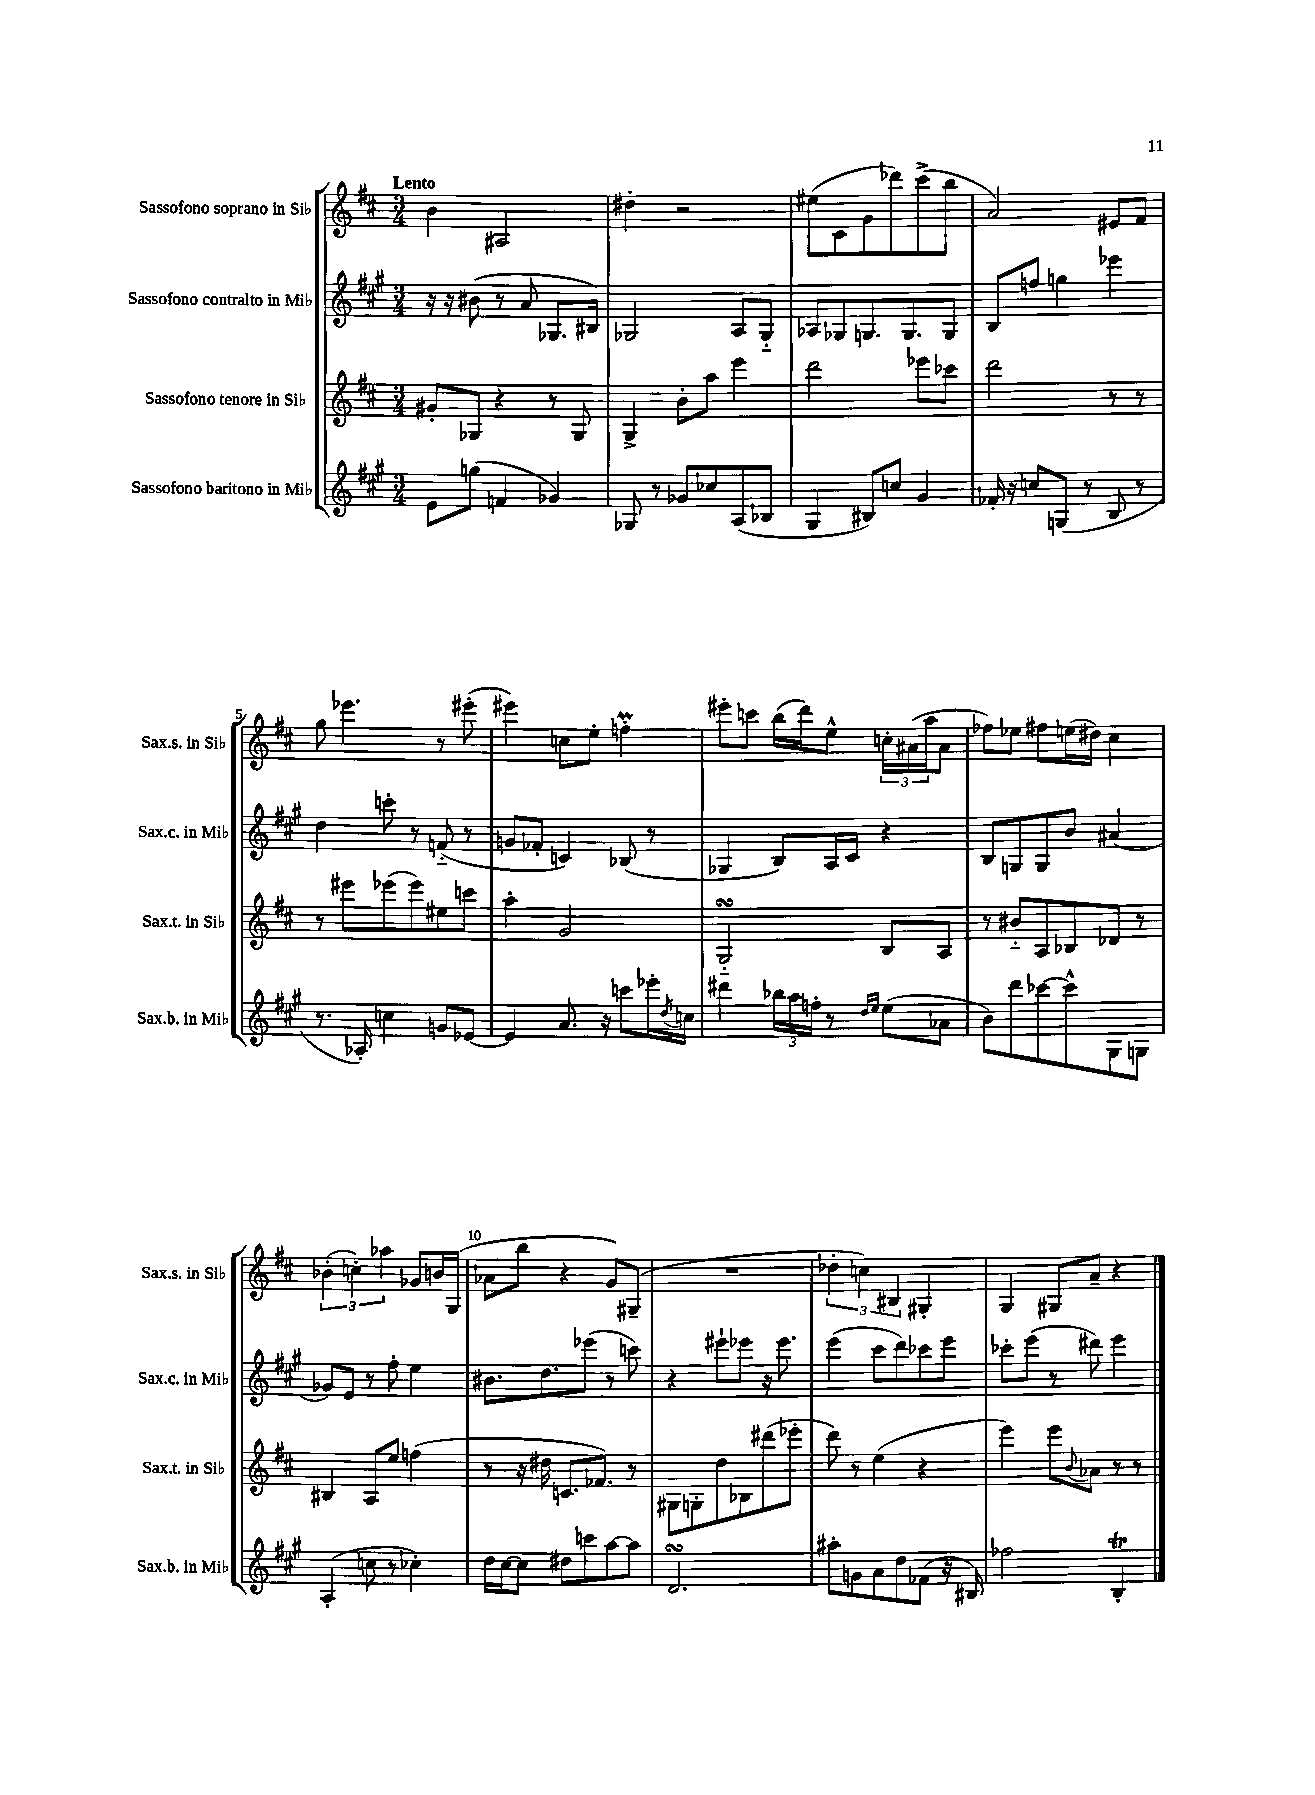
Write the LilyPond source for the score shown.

<<
\new StaffGroup <<
\new Staff = "s0" \with { instrumentName = "Sassofono soprano in Sib" shortInstrumentName = "Sax.s. in Sib" } {
    \clef treble \key d \major \numericTimeSignature \time 3/4 \tempo "Lento"
    b'4 ais2 |
    dis''4-. r2 |
    eis''8( cis'8 g'8 des'''8) cis'''8->( b''8 |
    a'2) eis'8 fis'8 |
    g''8 ees'''4. r8 eis'''8-.( |
    eis'''4) c''8 e''8-. f''4-.\prall |
    eis'''8-. c'''8 b''16( d'''16) e''8-^ \tuplet 3/2 { c''16-. ais'16( a''16 } ais'8 |
    fes''8) ees''8 fis''8 e''16( dis''16) cis''4 |
    \tuplet 3/2 { bes'4-.( c''4-.) aes''4 } ges'8 b'16 g16( |
    aes'8 b''8 r4 g'8) gis8--( |
    R2. |
    \tuplet 3/2 { des''4-. c''4) bis4 } gis4-. |
    g4 gis8 a'8-- r4 \bar "|." |
}
\new Staff = "s1" \with { instrumentName = "Sassofono contralto in Mib" shortInstrumentName = "Sax.c. in Mib" } {
    \clef treble \key a \major \numericTimeSignature \time 3/4
    r16 r16 bis'8( r8 a'8 ges8. bis16) |
    ges2 a8 ges8-_ |
    aes8 ges8 g8. g8. g8 |
    b8 f''8 g''4 ees'''4 |
    d''4 c'''8-. r8 f'8-_( r8 |
    g'8 fes'8-. c'4) bes8( r8 |
    ges4 b8) a16 cis'16 r4 |
    b8 g8 g8 b'8 ais'4( |
    ges'8) e'8 r8 fis''8-. e''4 |
    bis'8. d''8. ees'''8( r8 c'''8) |
    r4 eis'''8-! ees'''8 r16 ees'''8. |
    e'''4( cis'''8 d'''8) ces'''8 e'''8 |
    ces'''8-. e'''8( r8 dis'''8) e'''4 \bar "|." |
}
\new Staff = "s2" \with { instrumentName = "Sassofono tenore in Sib" shortInstrumentName = "Sax.t. in Sib" } {
    \clef treble \key d \major \numericTimeSignature \time 3/4
    gis'8-. ges8 r4 r8 ges8 |
    g4-> b'8-. a''8 e'''4 |
    d'''2 ees'''8 ces'''8 |
    d'''2 r8 r8 |
    r8 eis'''8 ees'''8( ees'''8) eis''8 c'''8 |
    a''4-. g'2 |
    g2-_\turn b8 a8 |
    r8 bis'8-_ a8 bes8 des'8 r8 |
    bis4 a8 e''8 f''4( |
    r8 r16 dis''16 c'8. fes'8.) r8 |
    gis8 g8-. d''8 bes8 dis'''8( ees'''8-. |
    d'''8) r8 e''4( r4 |
    e'''4) e'''8 \appoggiatura { b'8 } aes'8 r8 r8 \bar "|." |
}
\new Staff = "s3" \with { instrumentName = "Sassofono baritono in Mib" shortInstrumentName = "Sax.b. in Mib" } {
    \clef treble \key a \major \numericTimeSignature \time 3/4
    e'8 g''8( f'4 ges'4) |
    ges8 r8 ges'8 ces''8 a8( bes8 |
    gis4 bis8) c''8 gis'4 |
    fes'16-. r16 c''8 g8( r8 b8 r8 |
    r8. aes16-.) c''4 g'8 ees'8~ |
    ees'4 a'8. r16 c'''8 ees'''16-. \acciaccatura { d''8 } c''16 |
    dis'''4 \tuplet 3/2 { bes''16 a''16 f''16-. } r8 \grace { d''16 e''16 } e''8( aes'8 |
    b'8) d'''8 ces'''8~ ces'''8-^ gis8 g8 |
    a4-.( c''8 r8 ces''4-.) |
    d''16 cis''16~ cis''8 dis''8 c'''8 a''8~ a''8 |
    d'2.\turn |
    ais''8-. g'8 a'8 d''8 fes'8( r16 bis16) |
    fes''2 b4-.\trill \bar "|." |
}
>>
>>
\layout { \context { \Score \override BarNumber.break-visibility = ##(#f #t #t) barNumberVisibility = #(every-nth-bar-number-visible 5) } }
